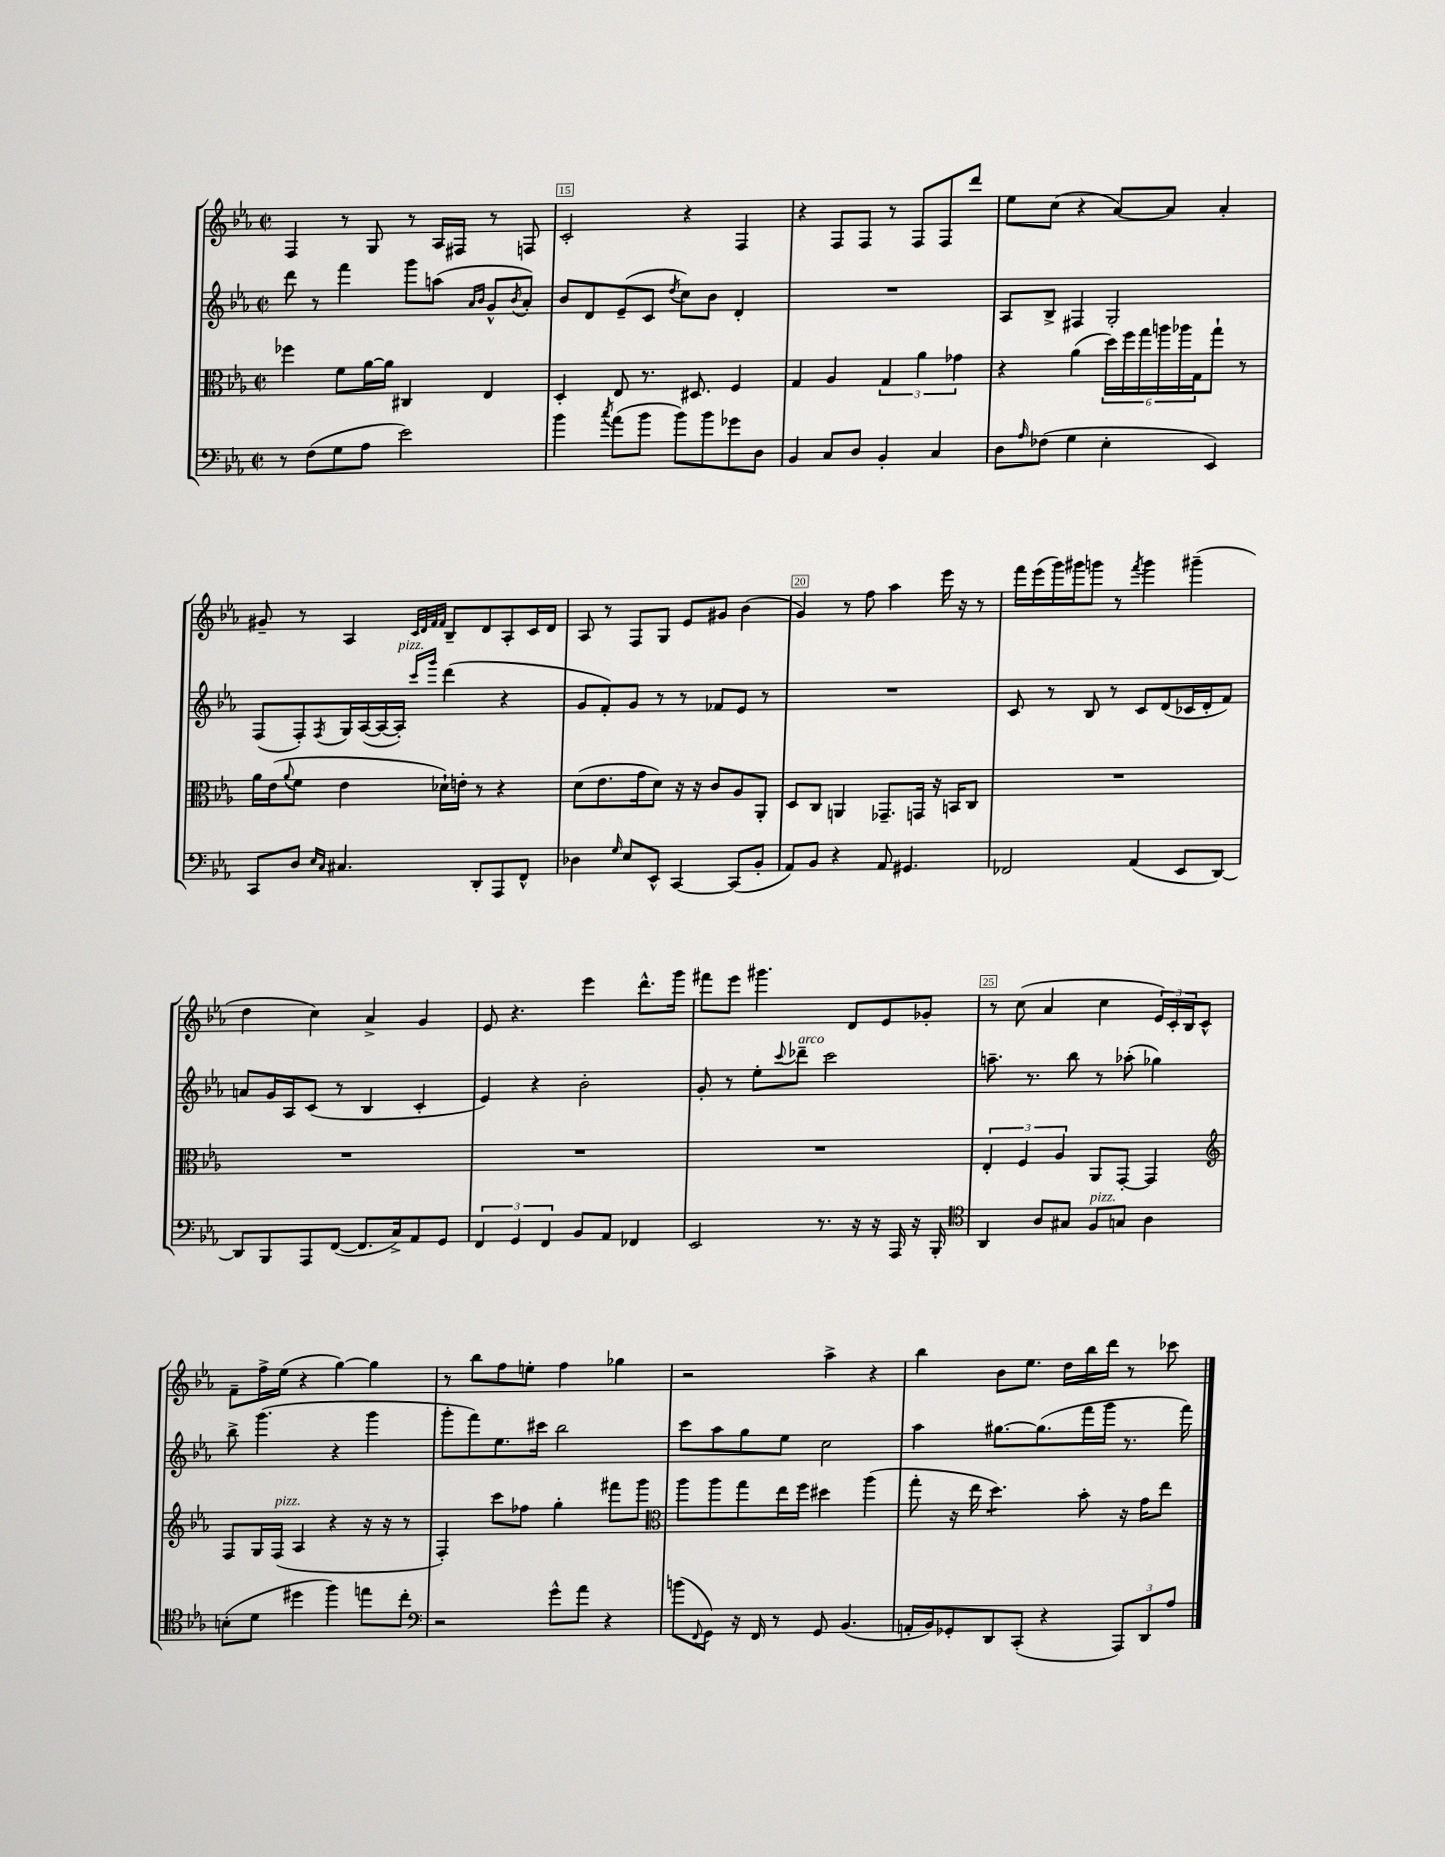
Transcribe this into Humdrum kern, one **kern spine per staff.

**kern	**kern	**kern	**kern
*staff4	*staff3	*staff2	*staff1
*clefF4	*clefC3	*clefG2	*clefG2
*k[b-e-a-]	*k[b-e-a-]	*k[b-e-a-]	*k[b-e-a-]
*M2/2	*M2/2	*M2/2	*M2/2
*met(c|)	*met(c|)	*met(c|)	*met(c|)
8r	4ff-	8ddd	4F
(8F	.	8r	.
8G	8f	4fff	8r
8A-	[16a-	.	8G
.	16a-]	.	.
2e-)	4C#	8ggg	8r
.	.	(8aa	16A-
.	.	.	16F#
.	.	16qqa-	.
.	.	16qqb-	.
.	4E-	8g^^	8r
.	.	8qb-	.
.	.	8a-')	8F
=	=	=	=
4b-	4D'	8b-	2c'
.	.	8d	.
8qcc	.	.	.
(8a-	8E-	(8e-~	.
8b-	8.r	8c	.
.	.	8qdd	.
8b-)	.	8cc)	4r
.	8.D#	.	.
8b-	.	8b-	.
8g-	4F	4d'	4F
8D	.	.	.
=	=	=	=
4BB-	4G	1r	4r
8C	4A-	.	8F
8D	.	.	8F
4BB-'	6G	.	8r
.	.	.	8F
.	6a-	.	.
4C	.	.	8F
.	6g-	.	.
.	.	.	8ddd
=	=	=	=
8D	4r	8A-	8ee-
16qqA-	.	.	.
(8F-	.	8B-^	(8cc
4G	(4a-	4F#	4r
4E-'	24dd)	2G'	[8a-)
.	24ff	.	.
.	24gg	.	.
.	24aa	.	8a-]
.	24aa-	.	.
.	24G	.	.
4EE-)	8gg`	.	4a-'
.	8r	.	.
=	=	=	=
8CC	16a-	(8F	8g#~
.	(16e-	.	.
.	8qqa-	.	.
8D	8f	8F')	8r
16qqE-	.	.	.
16qqC	.	8qF	.
4.C#	4e-	16G	4A-
.	.	([16A-	.
.	.	16A-_	.
.	.	16A-'])	.
.	.	.	32qqc
.	.	.	32qqd
.	.	16qqccc	32qqf
.	.	16qqggg	32qqf
.	16d-`)	(4ddd	8B-~
.	16e'	.	.
8DD'	8r	.	8d
8AAA-	4r	4r	8A-'
8FF^^	.	.	16c
.	.	.	16d
=	=	=	=
4D-	(8d	8g	8A-
.	8.e-	8f')	8r
16qqG	.	.	.
8E-	.	8g	8F
.	16g	.	.
8EE-^^	8d)	8r	8G
[4CC	16r	8r	8e-
.	16r	.	.
.	8c	8f-	8g#
(8CC]	8A-	8e-	(4b-
8BB-'	8AA-'	8r	.
=	=	=	=
8AA-)	8D	1r	4g)
8BB-	8C	.	.
4r	4AA	.	8r
.	.	.	8ff
8AA-	8.GG-~	.	4aa-
4.GG#	.	.	.
.	16GG	.	.
.	16r	.	16eee-
.	16BB	.	16r
.	8C	.	8r
=	=	=	=
2FF-	1r	8c	16fff
.	.	.	(16eee-
.	.	8r	16ggg)
.	.	.	16ggg#
.	.	8B-	8ggg
.	.	8r	8r
.	.	.	8qfff
(4AA-	.	8c	4ggg
.	.	(8d	.
8EE-	.	16c-	(4ggg#~
.	.	16d'	.
[8DD)	.	8f)	.
=	=	=	=
8DD]	1r	8a	4dd
8BBB-	.	16g	.
.	.	16A-	.
8AAA-	.	(8c	4cc)
([8FF	.	8r	.
8.FF]	.	4B-	4a-^
16C^)	.	.	.
8AA-	.	4c'	4g
8GG	.	.	.
=	=	=	=
6FF	1r	4e-)	8e-
.	.	.	4.r
6GG	.	.	.
.	.	4r	.
6FF	.	.	.
8BB-	.	2b-'	4eee-
8AA-	.	.	.
4FF-	.	.	8.ddd^^
.	.	.	16ggg
=	=	=	=
2EE-	1r	8g'	8fff#
.	.	8r	8eee-
.	.	8ee-'	4.ggg#
.	.	8qqccc	.
.	.	8ddd-~	.
8.r	.	2ccc	.
.	.	.	8d
16r	.	.	.
16r	.	.	8e-
16AAA-	.	.	.
16r	.	.	8g-'
16BBB-'	.	.	.
=	=	=	=
*clefC4	*	*	*
4AA-	6E-'	8.aa~	8r
.	.	.	(8cc
.	6F	.	.
.	.	8.r	.
8A-	.	.	4a-
.	6A-	.	.
8G#	.	8bb-	.
8F	8AA-	8r	4cc
8G	[8GG'	(8aa-'	.
4A-	4GG]	4gg-)	24e-)
.	.	.	24c'
.	.	.	24B-
.	.	.	8c^^
=	=	=	=
*	*clefG2	*	*
(8B'	8F	8bb-^	8f~
8d	16G	(4.ggg	16ff^
.	(16F	.	(16ee-
4dd#	4A-	.	4r
4ff)	4r	4r	[4gg)
8ee	16r	4ggg	4gg]
.	16r	.	.
8cc'	8r	.	.
=	=	=	=
*clefF4	*	*	*
2r	4F')	8ggg'	8r
.	.	8fff)	8bb-
.	8ccc	8.ee-	8ff
.	8ff-	.	8ee'
.	.	16ccc#	.
8g^^	4gg'	2bb-	4ff
8a-	.	.	.
4r	8fff#	.	4gg-
.	8ggg	.	.
=	=	=	=
*	*clefC3	*	*
(8b	8aa-	8ccc	2r
8qqFF	.	.	.
8GG)	8aa-	8aa-	.
16r	8gg	8gg	.
16FF	.	.	.
8r	16ee-	8ee-	.
.	16ff	.	.
8GG	4dd#	2cc	4aa-^
(4.BB-	.	.	.
.	(4aa-	.	4r
=	=	=	=
16AA'	8gg'	4aa-	4bb-
16BB-)	.	.	.
8GG-'	16r	.	.
.	16ee-	.	.
8DD	4.dd)	[8.gg#	8b-
(8CC'	.	.	8.ee-
.	.	(8.gg#]	.
4r	.	.	.
.	.	.	16dd
.	8b-'	16fff	16bb-
.	.	16ggg	16ddd
12AAA-)	16r	8.r	8r
.	16g	.	.
12DD	.	.	.
.	8ee-	.	8ccc-
12A-	.	.	.
.	.	16fff)	.
==	==	==	==
*-	*-	*-	*-
